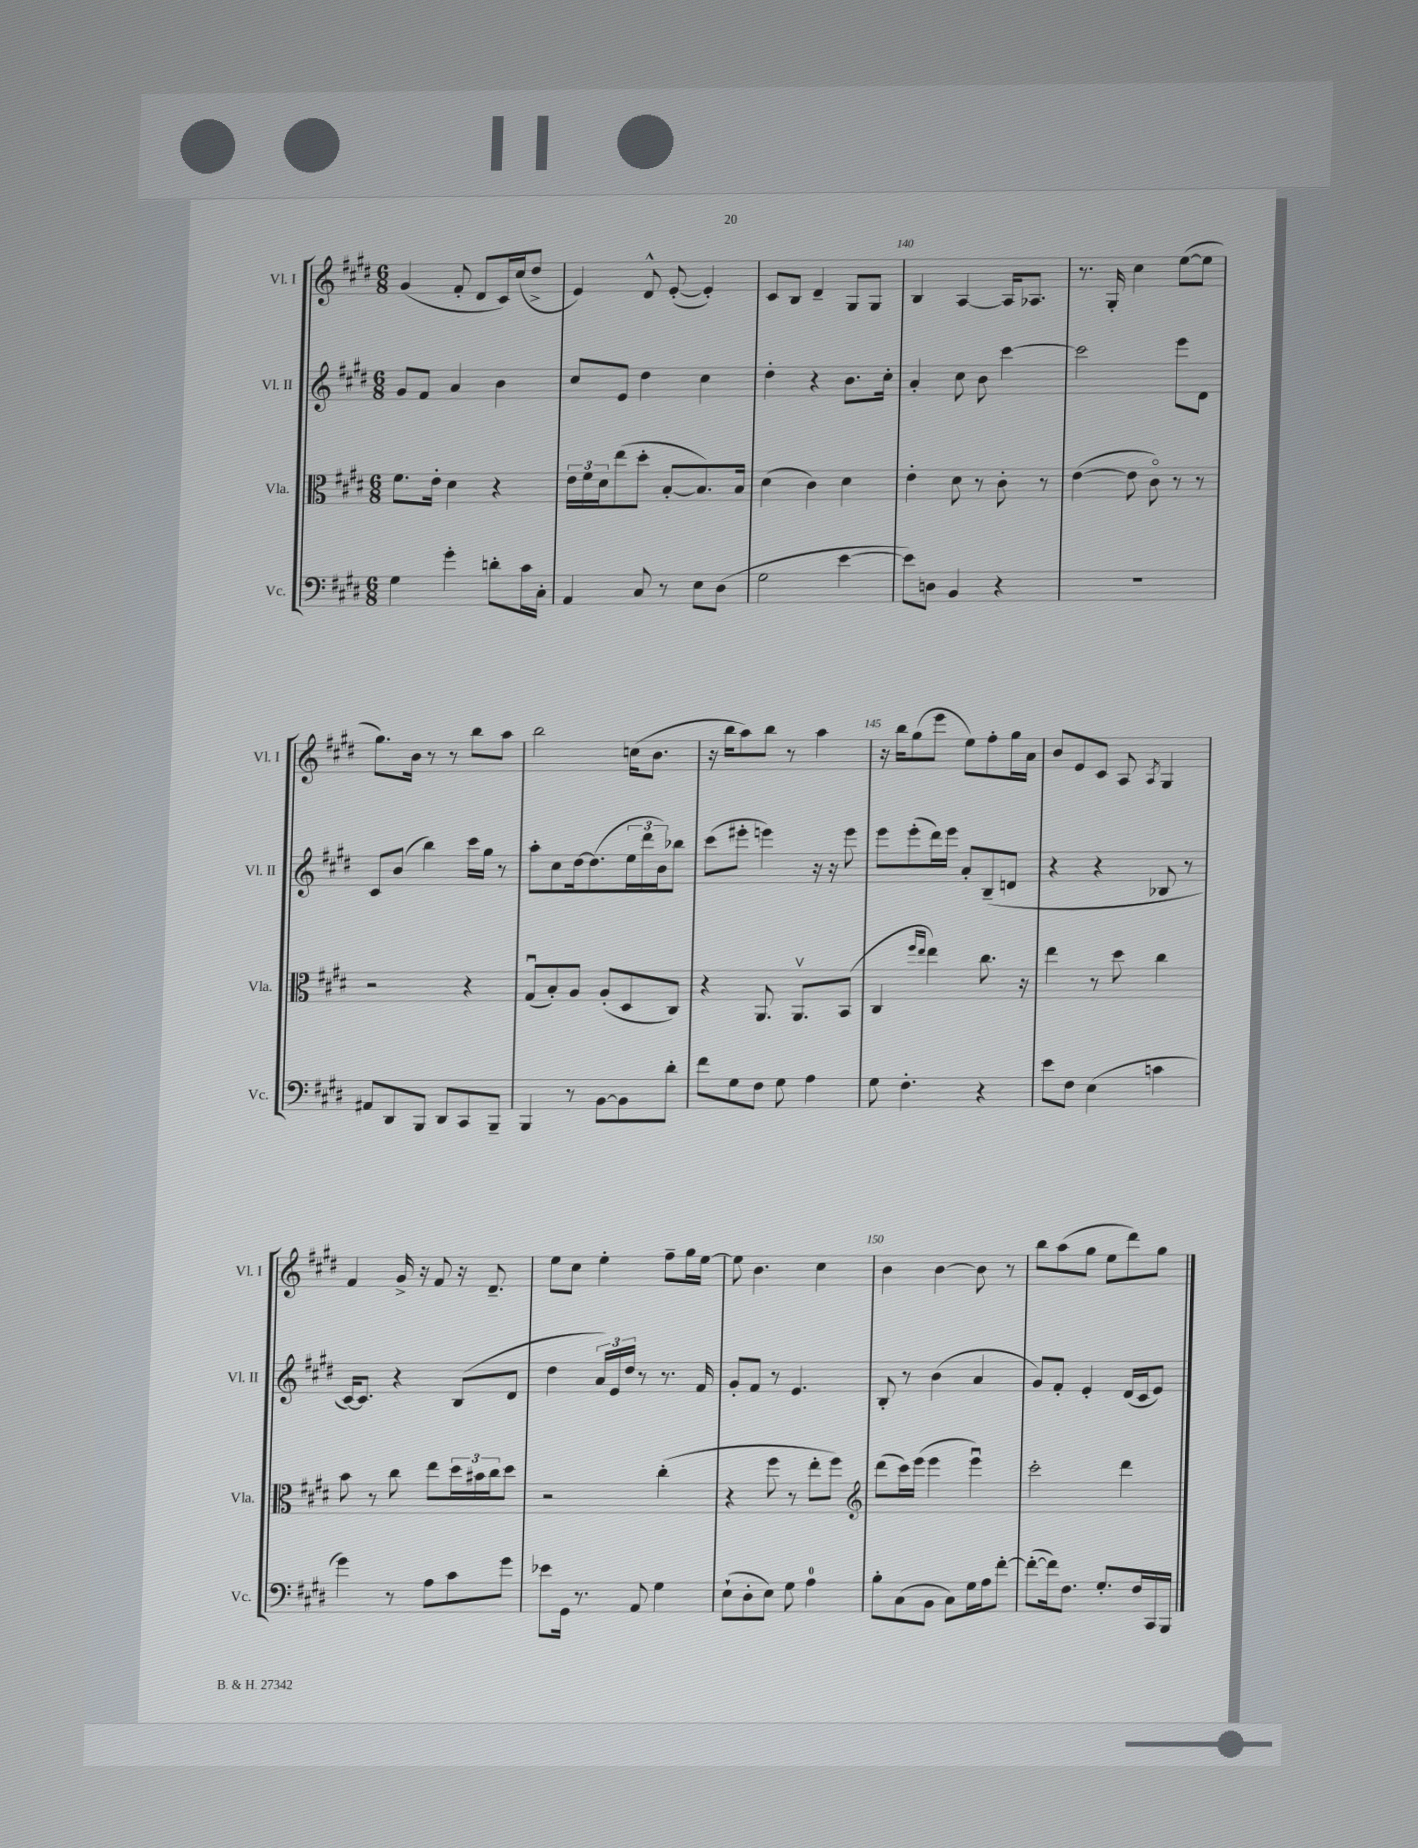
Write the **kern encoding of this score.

**kern	**kern	**kern	**kern
*part4	*part3	*part2	*part1
*staff4	*staff3	*staff2	*staff1
*I"Vc.	*I"Vla.	*I"Vl. II	*I"Vl. I
*I'Vc.	*I'Vla.	*I'Vl. II	*I'Vl. I
*clefF4	*clefC3	*clefG2	*clefG2
*k[f#c#g#d#]	*k[f#c#g#d#]	*k[f#c#g#d#]	*k[f#c#g#d#]
*M6/8	*M6/8	*M6/8	*M6/8
=137	=137	=137	=137
4G#\	8.f#\L	8g#/L	(4g#/
.	.	8f#/J	.
.	16e'\Jk	.	.
4g#'\	4d#\	4a/	8f#'/
.	.	.	8d#/L
8dn'\L	4r	4b\	16c#/L)
.	.	.	(16cc#/J
16c#\L	.	.	8dd#^/J
16C#'\JJ	.	.	.
=138	=138	=138	=138
4AA/	24e\LL	8cc#/L	4e/)
.	24f#\	.	.
.	24d#\J	.	.
.	(8ee\	8e/J	.
8C#/	8dd#'\J	4dd#\	8d#^^/
8r	[8B'/L	.	([8e'/
8E\L	8.B/])	4cc#\	4e'/])
(8D#\J	.	.	.
.	16B/Jk	.	.
=139	=139	=139	=139
2G#\	(4d#\	4dd#'\	8c#/L
.	.	.	8B/J
.	4c#\)	4r	4d#~/
[4e\	4d#\	8.b\L	8G#/L
.	.	.	8G#/J
.	.	16cc#'\Jk	.
=140	=140	=140	=140
8e\L])	4e'\	4a'/	4B/
8Dn\J	.	.	.
4BB/	8d#\	8cc#\	[4A/
.	8r	8b\	.
4r	8c#'\	[4ccc#\	16A/KL]
.	.	.	8.A-X/J
.	8r	.	.
=141	=141	=141	=141
2.r	([4e\	2ccc#\]	8.r
.	.	.	16G#'/
.	8e\]	.	4cc#\
.	8c#\)	.	.
.	8r	8eee\L	([8ee\L
.	8r	8d#\J	8ee\J]
!!LO:LB:g=z
=142	=142	=142	=142
8AA#X/L	2r	8c#/L	8.gg#\L)
8DD#/	.	(8b/J	.
.	.	.	16b\Jk
8BBB/J	.	4bb\)	8r
8DD#/L	.	.	8r
8CC#/	4r	16ccc#\LL	8bb\L
.	.	16gg#\JJ	.
8BBB~/J	.	8r	8aa\J
=143	=143	=143	=143
4BBB/	(8G#u/L	8aa'\L	2bb\
.	8B'/)	8cc#\	.
8r	8A/J	[16dd#\k	.
.	.	(8.dd#\]	.
[8BB\L	(8A'/L	.	.
8BB\]	8D#/	24ee\L	(16ccn\KL
.	.	24ddd#\	.
.	.	.	8.b\J
.	.	24b\J)	.
8d#'\J	8C#/J)	8bb-X\J	.
=144	=144	=144	=144
8f#\L	4r	(8ccc#\L	16r
.	.	.	16bb\KL
8G#\	.	8eee#X'\J	8aa\)
8F#\J	8.AA/	4eeen\)	8bb\J
8G#\	.	.	8r
.	8.AAv/L	.	.
4A\	.	16r	4aa\
.	.	16r	.
.	(8BB/J	8eee\	.
=145	=145	=145	=145
8G#\	4C#/	8eee\L	16r
.	.	.	16bb\KL
4.F#'\	.	(8eee'\	(8gg#\
.	16qqff#/LL	.	.
.	16qqee/JJ	.	.
.	4ee\)	16ddd#\L)	8eee\J
.	.	16eee\JJ	.
.	.	8a'/L	8ee\L)
4r	8.cc#\	(8B~/	8ff#'\
.	.	8dn/J	16gg#\L
.	16r	.	16a\JJ
=146	=146	=146	=146
8e\L	4ee\	4r	8b/L
8F#\J	.	.	8e/
(4E\	8r	4r	8c#/J
.	8dd#\	.	8A/
.	.	.	8qA/
4cn\	4cc#\	8B-X/	4G#/
.	.	8r	.
!!LO:LB:g=z
=147	=147	=147	=147
4g#\)	8b\	[16c#/KL)	4f#/
.	.	8.c#/J]	.
.	8r	.	.
8r	8cc#\	4r	16g#^/
.	.	.	16r
8A\L	8ee\L	.	8f#/
8c#\	24dd#\L	(8B/L	16r
.	24b#X\	.	.
.	.	.	8.d#~/
.	24cc#\J	.	.
8g#\J	8dd#\J	8d#/J	.
=148	=148	=148	=148
8e-X\L	2r	4dd#\	8ee\L
16GG#\Jk	.	.	8cc#\J
8.r	.	.	.
.	.	24a/LL)	4ee'\
.	.	24e/	.
.	.	24dd#/JJ	.
8AA/	.	8r	.
4G#\	(4cc#'\	8.r	8ff#~\L
.	.	.	16gg#\L
.	.	16f#/	[16ee\JJ
=149	=149	=149	=149
(8E`\L	4r	8g#'/L	8ee\]
8D#'\	.	8f#/J	4.b\
8E\J)	8ff#\	8r	.
8G#\	8r	4.e/	.
4A\	8ee'\L	.	4cc#\
.	8ff#\J)	.	.
=150	=150	=150	=150
*	*clefG2	*	*
8B'\L	(8ddd#\L	8B'/	4b\
(8C#\	16ccc#\L)	8r	.
.	(16eee\JJ	.	.
8BB\J	4eee\	(4b\	[4b\
8C#\L)	.	.	.
16G#\L	4eeeu\)	4a/	8b\]
16A\J	.	.	.
[8f#'\J	.	.	8r
=151	=151	=151	=151
(8f#'\L_	2ccc#'\	8g#/L)	8bb\L
16f#\k])	.	8f#'/J	(8aa\
8.F#\J	.	.	.
.	.	4e'/	8gg#\J
8.G#'/L	.	.	8ee\L
.	4ddd#\	(16d#/LL	8ddd#\)
16F#/L	.	16c#/J	.
16CC#/	.	8e/J)	8gg#\J
16BBB/JJ	.	.	.
==	==	==	==
*-	*-	*-	*-
